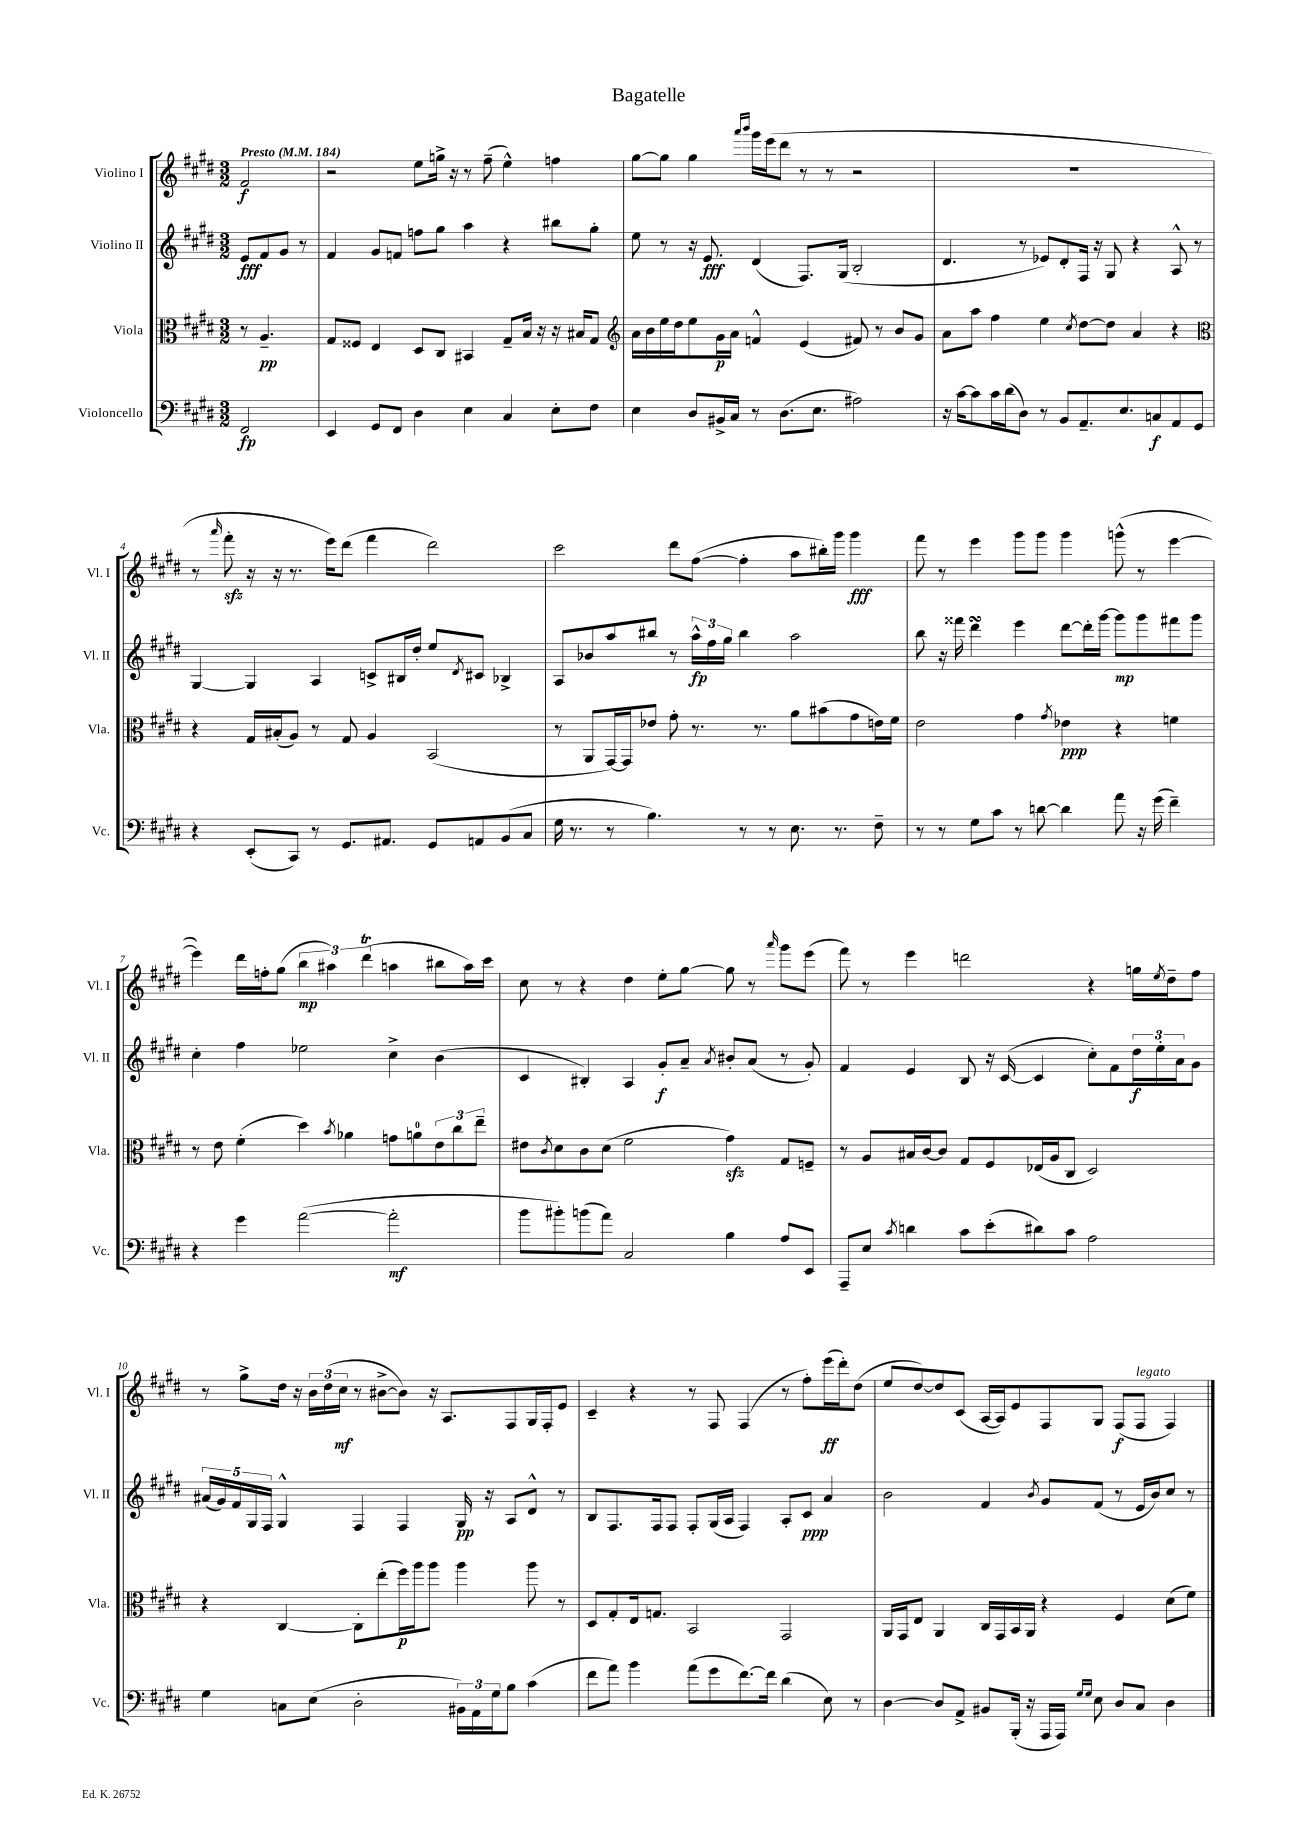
\header { title = "Bagatelle" }
<<
\new StaffGroup <<
\new Staff = "s0" \with { instrumentName = "Violino I" shortInstrumentName = "Vl. I" } {
    \clef treble \key e \major \numericTimeSignature \time 3/2 \partial 2 \tempo "Presto" 4 = 184
    fis'2\f |
    r2 e''8 g''16-> r16 r8 fis''8--( e''4-^) f''4 |
    gis''8~ gis''8 gis''4 \grace { a'''16 b'''16 } gis'''16 e'''16( dis'''8 r8 r8 r2 |
    R1. |
    r8 \grace { a'''16 } fis'''8-.\sfz r16 r16 r8. e'''16) dis'''8( fis'''4 dis'''2) |
    cis'''2 dis'''8 fis''8~( fis''4-. a''8 bis''16-.) gis'''16 gis'''4\fff |
    fis'''8 r8 e'''4 gis'''8 gis'''8 gis'''4 g'''8-^( r8 e'''4~ |
    e'''4) dis'''16 f''16-. gis''8( \tuplet 3/2 { b''4\mp ais''4) dis'''4\trill( } a''4 bis''8 a''16) cis'''16 |
    cis''8 r8 r4 dis''4 e''8-. gis''8~ gis''8 r8 \grace { a'''16 } gis'''8 e'''8( |
    fis'''8) r8 e'''4 d'''2 r4 g''16 \acciaccatura { e''8 } dis''16-- fis''8 |
    r8 gis''8-> dis''16 r16 \tuplet 3/2 { b'16 dis''16( cis''16\mf } r8 bis'8~-> bis'8) r16 a8. fis8 gis16 fis16-. e'8 |
    cis'4-- r4 r8 fis8 fis4( r8 fis''8-.) e'''16\ff( dis'''16-.) dis''8( |
    e''8 dis''8~) dis''8 cis'8( a16~ a16) e'8 fis8 gis8 fis8\f( fis8^\markup { \italic "legato" } fis4) \bar "|." |
}
\new Staff = "s1" \with { instrumentName = "Violino II" shortInstrumentName = "Vl. II" } {
    \clef treble \key e \major \numericTimeSignature \time 3/2 \partial 2
    e'8\fff fis'8 gis'8 r8 |
    fis'4 gis'8 f'8 f''8 gis''8 a''4 r4 bis''8 gis''8-. |
    e''8 r8 r16 e'8.\fff dis'4( fis8.) gis16( b2-. |
    dis'4. r8 ees'8) dis'8-. fis16 r16 gis8 r4 a8-^ r8 |
    gis4~ gis4 a4 c'8-> bis16 dis''16-. e''8 \acciaccatura { dis'8 } cis'8 bes4-> |
    a8 bes'8 a''8 bis''8 r8 \tuplet 3/2 { a''16-^\fp fis''16 gis''16 } bis''4 a''2 |
    b''8 r16 fisis'''16 dis'''4\turn e'''4 dis'''8~ dis'''16-. gis'''16~ gis'''8\mp gis'''8 fis'''8 gis'''8 |
    cis''4-. fis''4 ees''2 cis''4-> b'4( |
    cis'4 bis4-.) a4 gis'8-.\f a'8-- \acciaccatura { a'8 } bis'8-. a'8( r8 gis'8-.) |
    fis'4 e'4 b8 r16 cis'16~( cis'4 cis''8-.) fis'8 \tuplet 3/2 { dis''16\f e''16-. a'16 } gis'8 |
    \tuplet 5/4 { ais'16( gis'16) fis'16 gis16 fis16 } gis4-^ fis4 fis4 gis16\pp r16 a8 dis'8-^ r8 |
    b8 fis8. fis16 fis8 fis8-. gis16( a16 fis4) a8-. cis'8\ppp a'4 |
    b'2 fis'4 \acciaccatura { b'8 } gis'8 fis'8( r8 e'16 b'16) cis''8 r8 \bar "|." |
}
\new Staff = "s2" \with { instrumentName = "Viola" shortInstrumentName = "Vla." } {
    \clef alto \key e \major \numericTimeSignature \time 3/2 \partial 2
    r8 a4.--\pp |
    gis8 fisis8 e4 dis8 cis8 bis,4 gis8-- b16 r16 r16 bis16 gis8 |
    \clef treble a'16 b'16 e''16 dis''16 e''8 gis'16\p a'16 f'4-^ e'4( fis'8) r8 b'8 gis'8 |
    a'8 a''8 fis''4 e''4 \acciaccatura { cis''8 } dis''8~ dis''8 a'4 r4 |
    \clef alto r4 gis16 bis16-.( a8) r8 gis8 a4 b,2( |
    r8 a,8 gis,16~) gis,16 ees'8 gis'8-. r8. r8. a'8 bis'8( gis'8 e'16) fis'16 |
    e'2 gis'4 \acciaccatura { gis'8 } ees'4\ppp r4 f'4 |
    r8 e'8 fis'4-.( dis''4) \acciaccatura { b'8 } aes'4 g'8 a'8-0 \tuplet 3/2 { e'8 cis''8 e''8-- } |
    eis'8 \acciaccatura { cis'8 } dis'8 cis'8 dis'8( fis'2 gis'4\sfz) gis8 f8-- |
    r8 a8 bis16 cis'16~ cis'8 gis8 fis8 ees16( a16 cis8 dis2) |
    r4 cis4~ cis8-. e''8-.( fis''16\p) a''16 a''8 a''4 a''8 r8 |
    dis8 gis8-. e16 g8. b,2 gis,2 |
    a,16 gis,16 e8 a,4 cis16 gis,16 b,16 a,16 r4 fis4 dis'8( fis'8) \bar "|." |
}
\new Staff = "s3" \with { instrumentName = "Violoncello" shortInstrumentName = "Vc." } {
    \clef bass \key e \major \numericTimeSignature \time 3/2 \partial 2
    fis,2\fp |
    e,4 gis,8 fis,8 dis4 e4 cis4 e8-. fis8 |
    e4 dis8 bis,16-> cis16 r8 dis8.( e8. ais2) |
    r16 cis'16~ cis'8 cis'16 dis'16( dis8) r8 b,8 a,8.-- e8. c8\f a,8 gis,8 |
    r4 e,8-.( cis,8) r8 gis,8. ais,8. gis,8 a,8 b,8( cis8 |
    gis16 r8. r8 b4.) r8 r8 e8. r8. fis8-- |
    r8 r8 gis8 cis'8 r8 d'8~ d'4 a'8 r16 gis'16( fis'4--) |
    r4 gis'4 a'2~( a'2-.\mf |
    b'8 bis'8-.) b'8( a'8) cis2 b4 a8 e,8 |
    a,,8-- e8 \acciaccatura { cis'8 } d'4 cis'8 e'8-.( dis'8) cis'8 a2 |
    gis4 c8 e8( dis2-. \tuplet 3/2 { bis,16) a,16 gis16 } b8 cis'4( |
    fis'8 a'8) b'4 a'8( gis'8 fis'8.~) fis'16 dis'4( e8) r8 |
    dis4~ dis8 a,8-> bis,8 b,,16-.( r16 a,,16 a,,16) \grace { gis16 gis16 } e8 dis8 cis8 dis4 \bar "|." |
}
>>
>>
